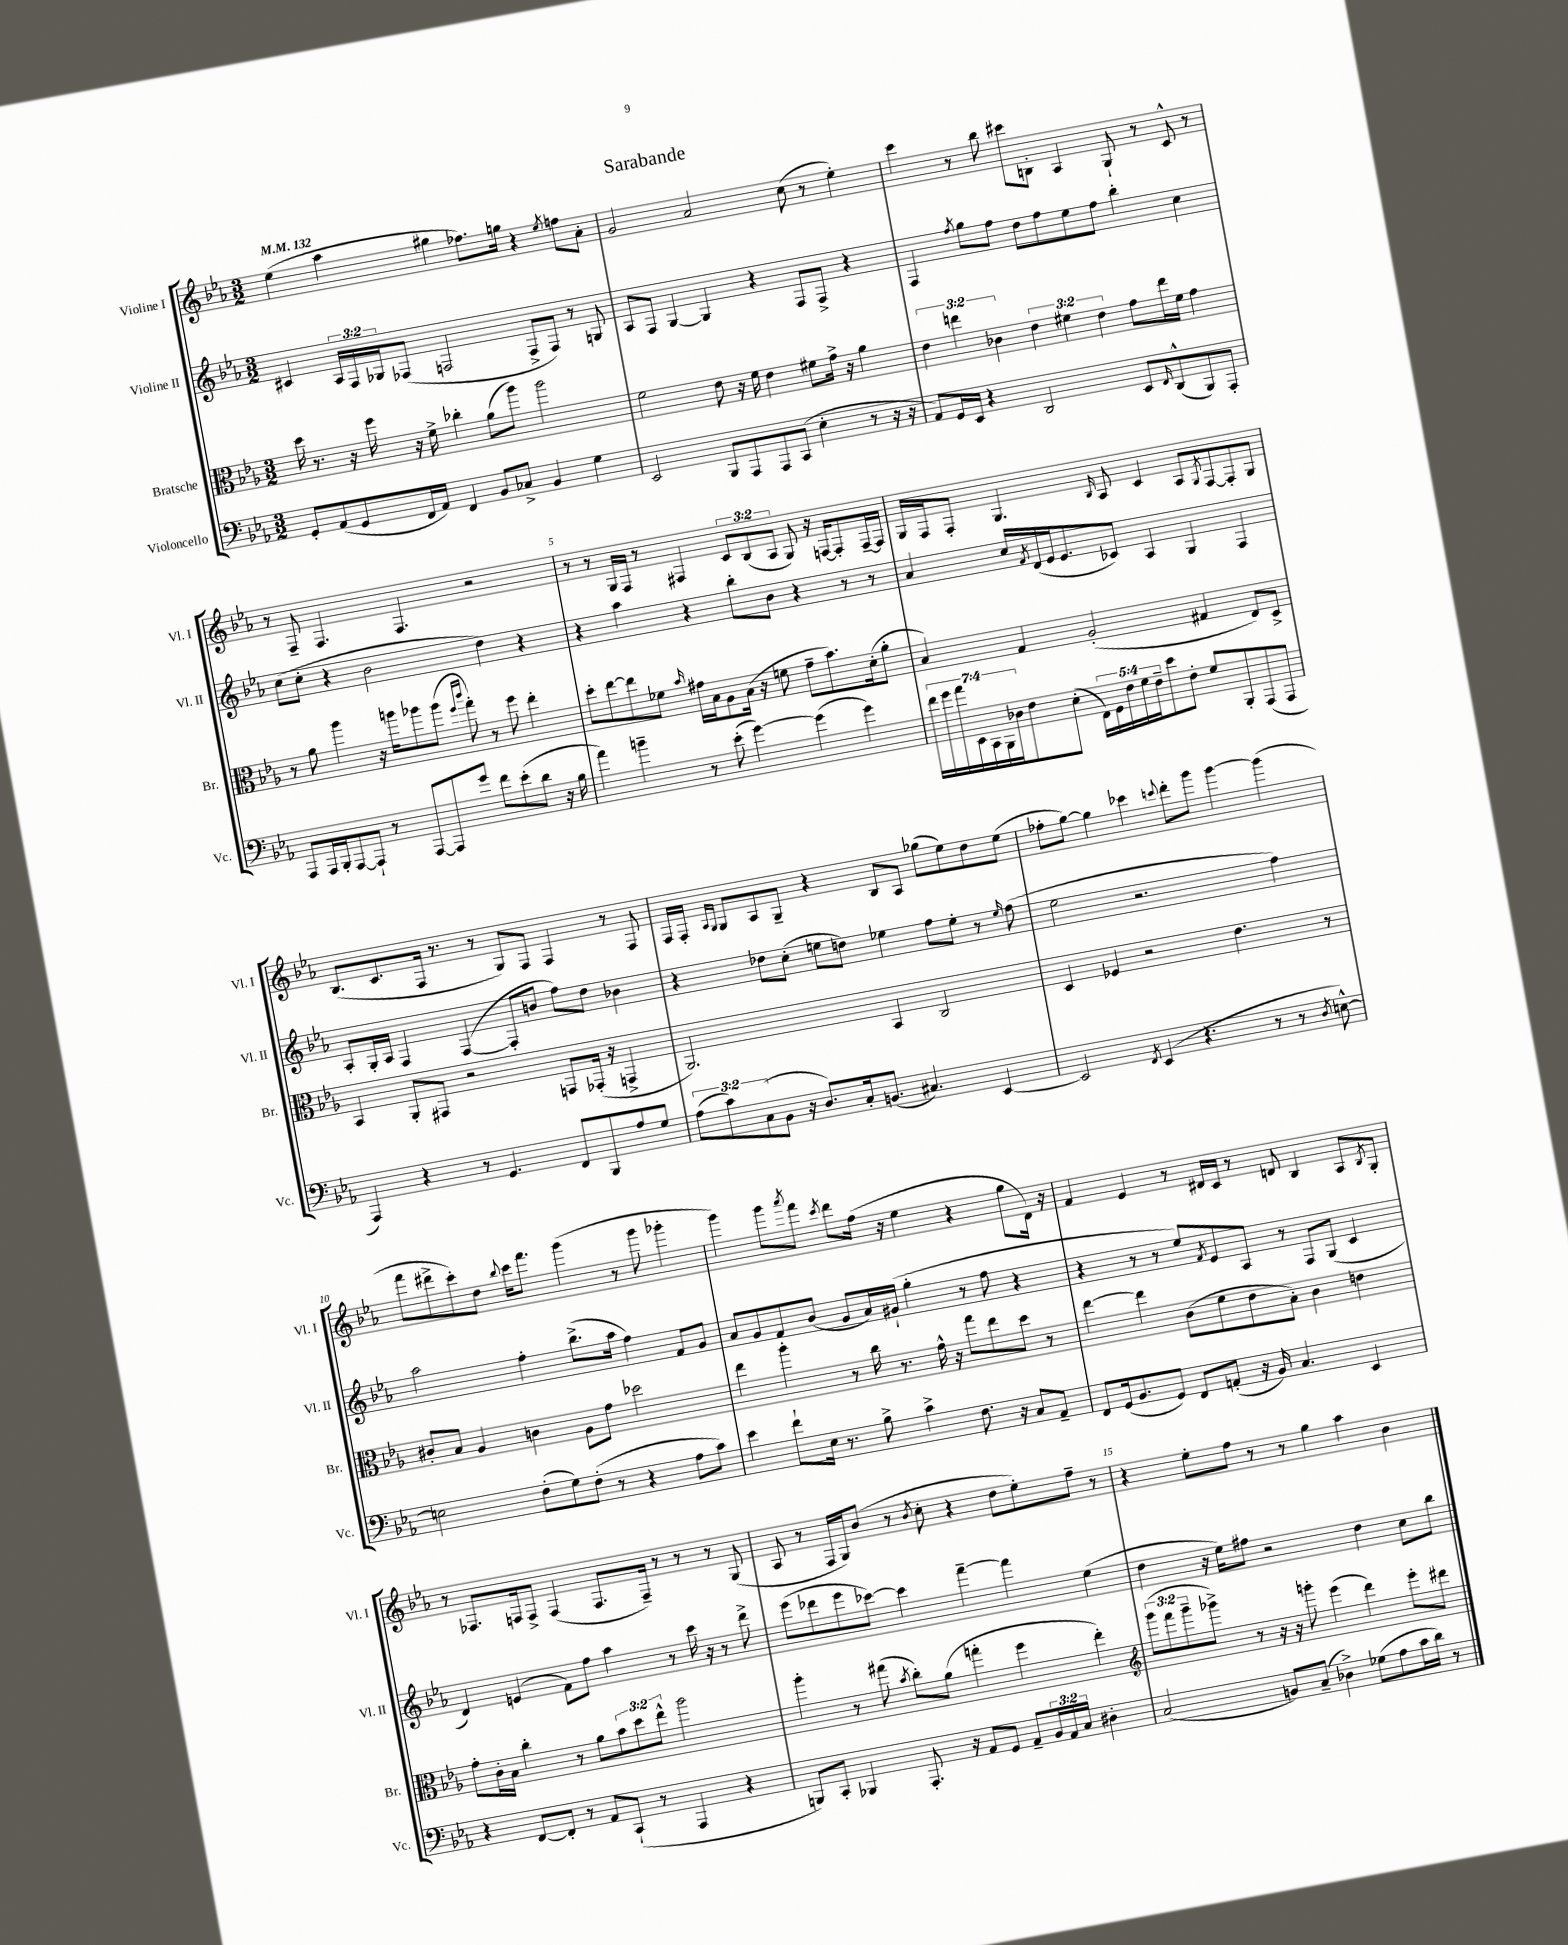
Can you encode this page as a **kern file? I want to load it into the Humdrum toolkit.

**kern	**kern	**kern	**kern
*staff4	*staff3	*staff2	*staff1
*clefF4	*clefC3	*clefG2	*clefG2
*k[b-e-a-]	*k[b-e-a-]	*k[b-e-a-]	*k[b-e-a-]
*M3/2	*M3/2	*M3/2	*M3/2
*MM132	*MM132	*MM132	*MM132
8GG'	16dd	4c#	(4ee-
.	8.r	.	.
(8AA-	.	.	.
8GG	16r	24A-	4aa-
.	.	24F	.
.	16ff	.	.
.	.	24G-	.
16FF	16r	(8F-	.
16AA-)	16f^	.	.
4FF	4cc-'	2F	4gg#
8BB-	(8a-	.	8.ff-)
8C-^	8aa-)	.	.
.	.	.	16gg
4BB-	2aa-	8F^	4r
.	.	8F)	.
.	.	.	8qee-
4G	.	8r	8ff
.	.	8G	8a-'
=	=	=	=
2EE-	2f	8A-	2g
.	.	8F	.
.	.	[4G	.
8BBB-	8e-	4G]	2a-
8AAA-	16r	.	.
.	16f	.	.
8AAA-	4e-	4r	.
(8CC	.	.	.
4E-'	8f#	8F	(8cc
.	16g^	8F^	8r
.	16r	.	.
8r	4a-	4r	4ee-')
16r	.	.	.
16r	.	.	.
=	=	=	=
8AA-)	6e-	4F	4ccc
16GG	.	.	.
.	6ee	.	.
16EE-	.	.	.
.	.	8qff	.
4r	.	8gg	8r
.	6c-	.	.
.	.	8ff	8bb-
2DD	6e-	8dd	8ccc#
.	.	8ff	8B'
.	6f#	.	.
.	.	8ee-	4A-
.	6e-	.	.
.	.	8ff	.
8EE-	8g	4bb-'	8G`
16qqFF	.	.	.
(8DD^^	16ee	.	8r
.	16f#	.	.
8BBB-)	4g	4cc	8c^^
8AAA-'	.	.	8r
=	=	=	=
8AAA-	8r	(8cc	8r
16AAA-	8a-	8cc'	8F~
16BBB-'	.	.	.
[8AAA-	4aa-	4r	4.F
8AAA-`]	.	.	.
8r	16r	2b-	.
.	16aa	.	.
[8AAA-	8aa-	.	4.F
8AAA-]	(8aa-	.	.
.	16qqff	.	.
.	16qqccc	.	.
8g	8gg')	.	.
8f	8r	4dd)	2r
(8e-'	8ff	.	.
8d	4ee-'	4r	.
16r	.	.	.
16B-	.	.	.
=	=	=	=
4a-)	8dd'	4r	8r
.	[8ee-	.	8r
4b~	8ee-]	4aa-	16G
.	.	.	16F
.	8f-	.	8r
.	16qqb-	.	.
8r	16g#	4r	4F#
.	16B-	.	.
(8e-'	8A-	.	.
[4g)	(16B-	8bb-'	12c
.	16r	.	.
.	.	.	(12B-
.	8f	8b-	.
.	.	.	12A-
(4g]	8g#~	4r	8G)
.	8.b-)	.	16r
.	.	.	[16F
4g)	.	8r	8F']
.	(16d'	.	.
.	8a-'	8r	[16F~
.	.	.	16F]
=	=	=	=
28f	4B-)	4a-	16G
28g	.	.	.
.	.	.	16F
28a-	.	.	.
28EE-	.	.	.
.	.	.	8F'
28CC	.	.	.
28BBB-	.	.	.
28D-	.	.	.
8F	4G	16cc	4.G
.	.	8qf	.
.	.	(16d	.
(8E-'	.	16e-	.
.	.	8.e-	.
20FF)	(2A-'	.	.
20GG	.	.	.
20F	.	.	.
.	.	.	16qqB-
.	.	8c-)	8A-
20G	.	.	.
20F~	.	.	.
8e-	.	4A-	4c
8F'	.	.	.
8G	4G#	4G	8A-
.	.	.	8qG
8BBB-'	.	.	[8F
(8AAA-	8E-)	4F	8F']
8AAA-	8D^	.	8G
=	=	=	=
4AAA-)	4BB-	8A-'	(8.B-
.	.	16G'	.
.	.	16A-	8.c
4r	8AA-'	4F	.
.	8GG#	.	16F
.	.	.	8.r
8r	2r	([4F	.
4.GG	.	.	8r
.	.	8F']	8G)
.	.	8b	8F
8FF	8GG	8ff)	4F
8BBB-	(16GG-'	8dd	.
.	16r	.	.
8A-	4GG^	4b-	8r
8G	.	.	8F
=	=	=	=
(12A-	2.AA-)	4r	16F
.	.	.	16F'
12c)	.	.	.
.	.	.	16qqA-
.	.	.	16qqG
.	.	.	8G
(12C	.	.	.
8BB-	.	8dd-	8A-
16r	.	(8cc'	8G~
8.D)	.	.	.
.	.	8ee	4r
16C'	.	8dd)	.
(8.BB	.	.	.
.	4BB-	4ee-	8B-
4.C#)	.	.	8A-
.	2C	8ff	(8gg-
.	.	8ee-'	8ee-)
[4EE-	.	8r	8dd
.	.	16qqee-	.
.	.	(8ff	(8ee-
=	=	=	=
2EE-]	4D	2ee-	8ff-'
.	.	.	[8gg)
.	4F-	.	4gg]
8qFF	.	.	.
(4EE-	2r	2.r	4ccc-
.	.	.	8qqccc
4.r	.	.	8ddd'
.	.	.	8ggg
.	4.e-	.	[4ggg
8r	.	.	.
8r	.	4ff)	(4ggg]
8qD	.	.	.
[8E^^)	8r	.	.
=	=	=	=
2E]	8c#'	2aa-	8fff
.	8B-	.	8ddd#^
.	4A-	.	8ccc')
.	.	.	8dd
.	.	.	8qqbb-
(8F'	4c	4ff'	16ccc
.	.	.	8.fff
8G)	.	.	.
(8F'	8A-	(8.bb-^	(4ggg
8r	8g	.	.
.	.	16aa-	.
4r	2dd-	4ff)	8r
.	.	.	8ggg
8A-	.	8f	4ggg-'
8c)	.	8g	.
=	=	=	=
4e-	4ee-	8a-	4ggg)
.	.	8g	.
8f`	4aa-'	8f	8ggg
.	.	.	8qaaa-
16E-	.	(8b-	8fff
8.r	.	.	.
.	.	.	8qccc
.	8r	8g	8ddd
8B-^	16cc	16a-)	(16ff
.	8.r	(16g#`	16r
4c^	.	4gg'	4ee-
.	16g^^	.	.
.	16r	.	.
8.F	8gg	8r	4r
.	8ee-	8ff	.
16r	.	.	.
8C	8dd	4r	8gg
8AA-~	8r	.	16d)
.	.	.	16r
=	=	=	=
8FF	[4ee-	4r	4f
(16GG	.	.	.
8.BB-	.	.	.
.	4ee-]	8r	4e-
8GG)	.	8r	.
8FF	(8c	8ee-)	8r
.	.	8qf	.
(8AA'	8f	8e-	16d#
.	.	.	16c
16r	8e-	8A-	8r
16BB-)	.	.	.
4.C	8B-')	8r	8d
.	4c	8F	4B-
.	.	(8G	.
4EE-	4e	4c	8A-
.	.	.	8qB-
.	.	.	8G'
=	=	=	=
4r	8g'	4d)	8r
.	16c'	.	8.F-
.	16B-	.	.
[8FF	4cc'	(4e	.
.	.	.	16F
8FF']	.	.	8F^
8r	8r	8f)	(4F
8AA-	8a-	8ff	.
(8CC`	12b-	4aa-	8.F
.	12dd	.	.
8r	.	.	.
.	12ee-^^	.	.
.	.	.	16F~)
4AAA-	2aa-	8r	8r
.	.	16ccc	8r
.	.	16r	.
4r	.	8r	8r
.	.	8ddd^	(8G
=	=	=	=
8BBB)	4aa-'	(8eee-	8A-
8CC'	.	8ddd-	8r
4BBB-	8r	8eee-	16F
.	.	.	16G)
.	(8gg#	[8ccc-)	(8b-
.	8qb-	.	.
8.AAA-'	8cc')	4ccc-]	8r
.	.	.	8qb-
.	(8a-	.	8cc'
16r	.	.	.
8AA-	4gg'	[4fff~	4r
8GG	.	.	.
8AA-~	4ff	4fff]	8dd
24BB-	.	.	8ee-')
24AA-	.	.	.
24C	.	.	.
4D#'	4ee-')	(4ee-	8ff~
.	.	.	8r
=	=	=	=
*	*clefG2	*	*
(2C	(12ggg	4dd	4r
.	12fff	.	.
.	12ggg~	.	.
.	8ggg-^)	16r	8ee-'
.	.	16ee-)	.
.	8r	8ff#	8ff
8BB)	16r	2r	8r
.	16r	.	.
(8C~	8ggg'	.	8r
4D-^)	(4eee-	.	4gg
(8G-	4ddd)	4dd	4aa-
8A-	.	.	.
16c	8eee-'	8cc	4b-
16d)	.	.	.
8r	8ddd#	8bb-	.
==	==	==	==
*-	*-	*-	*-
